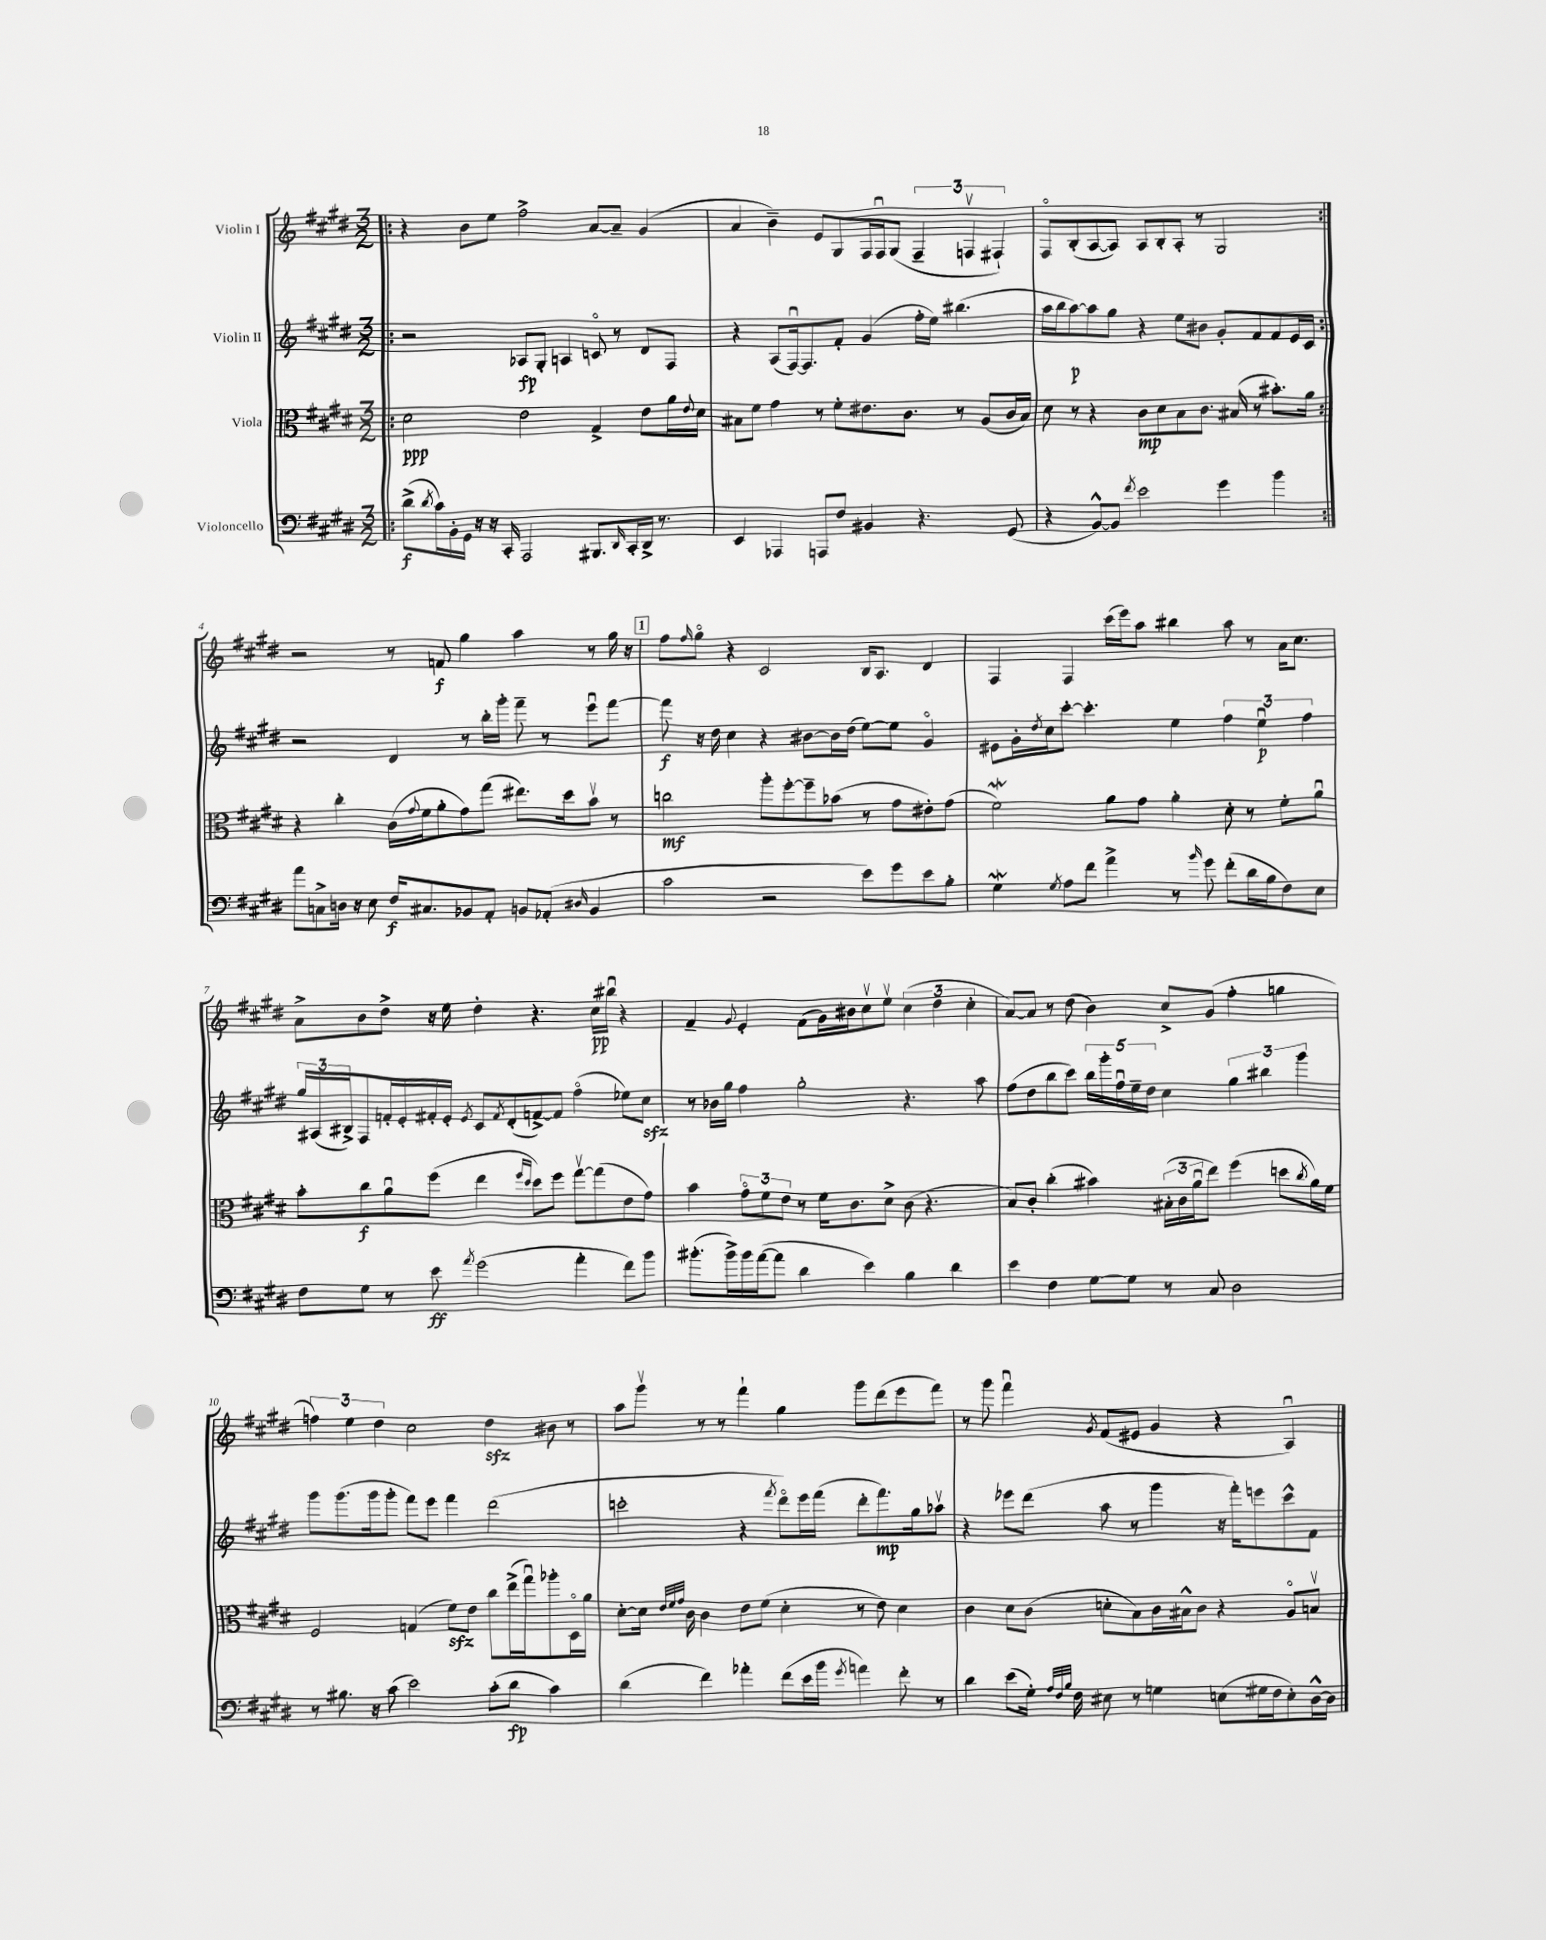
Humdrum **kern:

**kern	**dynam	**kern	**dynam	**kern	**dynam	**kern	**dynam
*part4	*part4	*part3	*part3	*part2	*part2	*part1	*part1
*staff4	*staff4	*staff3	*staff3	*staff2	*staff2	*staff1	*staff1
*I"Violoncello	*	*I"Viola	*	*I"Violin II	*	*I"Violin I	*
*clefF4	*	*clefC3	*	*clefG2	*	*clefG2	*
*k[f#c#g#d#]	*	*k[f#c#g#d#]	*	*k[f#c#g#d#]	*	*k[f#c#g#d#]	*
*M3/2	*	*M3/2	*	*M3/2	*	*M3/2	*
=1!|:	=1!|:	=1!|:	=1!|:	=1!|:	=1!|:	=1!|:	=1!|:
(8d#^\L	f	2d#\	ppp	2r	.	4r	.
8qd#/	.	.	.	.	.	.	.
16c#\L)	.	.	.	.	.	.	.
16BB'\	.	.	.	.	.	.	.
16GG#\JJ	.	.	.	.	.	8b\L	.
16r	.	.	.	.	.	.	.
16r	.	.	.	.	.	8ee\J	.
16CC#'/	.	.	.	.	.	.	.
2AAA/	.	2e\	.	8A-X/L	fp	2ff#^\	.
.	.	.	.	8G#'/J	.	.	.
.	.	.	.	4An/	.	.	.
8.BBB#X/L	.	4G#^/	.	8cn/	.	[8a/L	.
.	.	.	.	8r	.	8a~/J]	.
16qqDD#/	.	.	.	.	.	.	.
16CC#'/L	.	.	.	.	.	.	.
16DD#^/JJ	.	8e\L	.	8d#/L	.	(4g#/	.
8.r	.	.	.	.	.	.	.
.	.	16a\L	.	8F#/J	.	.	.
.	.	8qqe/	.	.	.	.	.
.	.	16d#\JJ	.	.	.	.	.
=2	=2	=2	=2	=2	=2	=2	=2
4EE/	.	8B#X\L	.	4r	.	4a/	.
.	.	8f#\J	.	.	.	.	.
4AAA-X/	.	4g#\	.	(8A/L	.	4b~\)	.
.	.	.	.	[16F#u/k)	.	.	.
.	.	.	.	8.F#/]	.	.	.
8AAAn/L	.	8r	.	.	.	8e/L	.
8F#/J	.	8f#'\L	.	8f#'/J	.	8G#/	.
4BB#X/	.	8.e#X\	.	(4g#/	.	16F#/L	.
.	.	.	.	.	.	16F#u/J	.
.	.	.	.	.	.	(8G#/J	.
.	.	8.c#\J	.	.	.	.	.
4.r	.	.	.	16ff#'\LL	.	6F#~/	.
.	.	.	.	16ee\JJ)	.	.	.
.	.	8r	.	(4.bb#X\	.	.	.
.	.	.	.	.	.	6Fnv/	.
.	.	(8A/L	.	.	.	.	.
.	.	.	.	.	.	6F#X`/)	.
(8GG#/	.	16c#/L	.	.	.	.	.
.	.	16B#/JJ)	.	.	.	.	.
=3	=3	=3	=3	=3	=3	=3	=3
4r	.	8d#\	.	16aa\LL	.	8F#/L	.
.	.	.	.	16bb\J	.	.	.
.	.	8r	.	[8aa\)	p	(8B'/	.
[8BB^^/L)	.	4r	.	8aa\]	.	[8A/	.
8BB/J]	.	.	.	8gg#\J	.	8A/J])	.
8qf#/	.	.	.	.	.	.	.
2e\	.	8c#\L	mp	4r	.	8A/L	.
.	.	8d#\	.	.	.	8B'/	.
.	.	8B\	.	8ee\L	.	8A'/J	.
.	.	8.c#\J	.	8b#X\J	.	8r	.
4g#\	.	.	.	8g#'/L	.	2G#/	.
.	.	(16B#X/	.	.	.	.	.
.	.	8r	.	8f#/	.	.	.
4b\	.	8.b#X'\L)	.	8f#/	.	.	.
.	.	.	.	16e/L	.	.	.
.	.	16a\Jk	.	16c#/JJ	.	.	.
!!LO:LB:g=z
=4:|!	=4:|!	=4:|!	=4:|!	=4:|!	=4:|!	=4:|!	=4:|!
8a\L	.	4r	.	2r	.	2r	.
8Cn^\	.	.	.	.	.	.	.
16Dn\Jk	.	4cc#'\	.	.	.	.	.
16r	.	.	.	.	.	.	.
8E\	.	.	.	.	.	.	.
16F#/KL	f	(16c#\LL	.	4d#/	.	8r	.
.	.	8qqg#/	.	.	.	.	.
8.C#X/	.	16f#\J	.	.	.	.	.
.	.	8a'\	.	.	.	8fn/	f
8BB-X/	.	8g#\)	.	8r	.	4gg#\	.
8AA'/J	.	(8gg#\J	.	16bb'\LL	.	.	.
.	.	.	.	16ggg#'\JJ	.	.	.
8BBn/L	.	8.ee#X\L)	.	8fff#~\	.	4aa\	.
(8AA-X'/J	.	.	.	8r	.	.	.
.	.	16dd#\k	.	.	.	.	.
16qqD#X/	.	.	.	.	.	.	.
4BB/	.	8bv\J	.	8eeeu\L	.	8r	.
.	.	8r	.	[8fff#\J	.	16gg#\	.
.	.	.	.	.	.	16r	.
!!LO:REH:place=s1:t=1
=5	=5	=5	=5	=5	=5	=5	=5
2c#\	.	2ccn\	mf	8fff#\]	f	8ff#\L	.
.	.	.	.	.	.	16qqff#/	.
.	.	.	.	16r	.	8gg#\J	.
.	.	.	.	16dd#\	.	.	.
.	.	.	.	4cc#\	.	4r	.
2r	.	8aa'\L	.	4r	.	2c#/	.
.	.	[8ff#'\	.	.	.	.	.
.	.	8ff#~\]	.	[8b#X\L	.	.	.
.	.	(8b-X\J	.	16b#\L]	.	.	.
.	.	.	.	(16dd#\JJ	.	.	.
8e\L)	.	8r	.	[8ee\L)	.	16B/KL	.
.	.	.	.	.	.	8.A/J	.
8g#\	.	8g#\L	.	8ee\J]	.	.	.
8e\	.	8e#X'\)	.	4g#/	.	4d#/	.
8B'\J	.	(8g#\J	.	.	.	.	.
=6	=6	=6	=6	=6	=6	=6	=6
4G#W\	.	2f#W\)	.	8e#X\L	.	4F#/	.
.	.	.	.	16g#'\L	.	.	.
.	.	.	.	8qdd#/	.	.	.
.	.	.	.	16cc#\J	.	.	.
8qG#/	.	.	.	.	.	.	.
8A\L	.	.	.	[8ccc#'\J	.	4F#/	.
8f#\J	.	.	.	4.ccc#'\]	.	.	.
4a^\	.	8a\L	.	.	.	(16ccc#\LL	.
.	.	.	.	.	.	16eee\J)	.
.	.	8g#\J	.	.	.	8aa\J	.
8r	.	4a'\	.	4ee\	.	4bb#X\	.
16qqb/	.	.	.	.	.	.	.
8g#\	.	.	.	.	.	.	.
(8f#'\L	.	8d#'\	.	6ff#\	.	8aa\	.
16d#\L	.	8r	.	.	.	8r	.
.	.	.	.	6eeu\	p	.	.
16B\J	.	.	.	.	.	.	.
8F#\)	.	8f#'\L	.	.	.	16a\KL	.
.	.	.	.	.	.	8.cc#\J	.
.	.	.	.	6ff#\	.	.	.
8E\J	.	8au\J	.	.	.	.	.
!!LO:LB:g=z
=7	=7	=7	=7	=7	=7	=7	=7
8F#\L	.	8b'\L	.	24gg#/LL	.	8a^\L	.
.	.	.	.	(24A#X/	.	.	.
.	.	.	.	24B#X^/J)	.	.	.
8G#\J	.	8cc#\	f	8F#/	.	8b\	.
8r	.	8au\	.	16fn'/L	.	8dd#^\J	.
.	.	.	.	16e'/	.	.	.
8e\	ff	(8ff#\J	.	16f#X'/	.	16r	.
.	.	.	.	16e'/JJ	.	16ee\	.
8qa/	.	.	.	8qe/	.	.	.
(2g#\	.	4ee\	.	8c#/L	.	4dd#'\	.
.	.	.	.	8qf#/	.	.	.
.	.	.	.	(8d#'/	.	.	.
.	.	16qqff#/LL	.	.	.	.	.
.	.	16qqdd#/JJ	.	.	.	.	.
.	.	8dd#\L)	.	[8fn^/)	.	4.r	.
.	.	8ff#\J	.	8f/J]	.	.	.
4a'\	.	[8gg#v\L	.	(4ff#\	.	.	.
.	.	(8gg#\]	.	.	.	16cc#\LL	pp
.	.	.	.	.	.	16bb#Xu\JJ	.
8f#\L)	.	8e\	.	8ee-X\L)	.	4r	.
8b\J	.	8g#\J)	.	8cc#zz\J	.	.	.
=8	=8	=8	=8	=8	=8	=8	=8
(8.b#X'\L	.	4b\	.	8r	.	4f#~/	.
.	.	.	.	16b-X\LL	.	.	.
16b#^\L)	.	.	.	16gg#\JJ	.	.	.
.	.	.	.	.	.	8qqg#/	.
16b#\	.	12g#\L	.	4ff#\	.	4e'/	.
([16a\J	.	.	.	.	.	.	.
.	.	12f#\	.	.	.	.	.
8a\J]	.	.	.	.	.	.	.
.	.	12e\J	.	.	.	.	.
4d#\	.	8r	.	2gg#'\	.	(8f#\L	.
.	.	16f#\KL	.	.	.	16g#\L)	.
.	.	8.c#\	.	.	.	16b#X\J	.
4e\)	.	.	.	.	.	8cc#v\	.
.	.	8d#^\J	.	.	.	8eev\J	.
4B\	.	(8c#\	.	4.r	.	(6cc#\	.
.	.	4.r	.	.	.	.	.
.	.	.	.	.	.	6dd#\	.
4d#\	.	.	.	.	.	.	.
.	.	.	.	.	.	6cc#'\	.
.	.	.	.	8aa\	.	.	.
=9	=9	=9	=9	=9	=9	=9	=9
4e\	.	8B/L)	.	(8ff#\L	.	[8a/L)	.
.	.	8c#'/J	.	8dd#\	.	8a/J]	.
4F#\	.	(4cc#'\	.	8bb\	.	8r	.
.	.	.	.	8ccc#\J)	.	(8dd#\	.
[8G#\L	.	4b#X\)	.	20bb\LL	.	4b\)	.
.	.	.	.	20ggg#'\	.	.	.
.	.	.	.	20ff#u\	.	.	.
8G#\J]	.	.	.	.	.	.	.
.	.	.	.	20ee~\	.	.	.
.	.	.	.	20dd#\JJ	.	.	.
8r	.	(24B#X'\LL	.	4cc#\	.	8cc#^/L	.
.	.	24c#\	.	.	.	.	.
.	.	24au\J	.	.	.	.	.
8C#/	.	8ee\J)	.	.	.	(8g#/J	.
2D#\	.	(4ff#\	.	6gg#\	.	4ff#'\	.
.	.	.	.	6bb#X\	.	.	.
.	.	8ddn\L	.	.	.	4ggn\	.
.	.	.	.	6ggg#\	.	.	.
.	.	8qcc#/	.	.	.	.	.
.	.	16a\L)	.	.	.	.	.
.	.	16f#\JJ	.	.	.	.	.
!!LO:LB:g=z
=10	=10	=10	=10	=10	=10	=10	=10
8r	.	2F#/	.	8ggg#\L	.	6ffn\)	.
8.B#X\	.	.	.	(8.ggg#\	.	.	.
.	.	.	.	.	.	6ee\	.
16r	.	.	.	16ggg#\k	.	.	.
.	.	.	.	.	.	6dd#\	.
(8c#\	.	.	.	8ggg#'\J	.	.	.
2e\)	.	(4Gn/	.	8fff#\L)	.	2cc#\	.
.	.	.	.	8eee\J	.	.	.
.	.	8f#zz\L)	.	4fff#\	.	.	.
.	.	8e\J	.	.	.	.	.
(8c#'\L	.	8cc#\L	.	(2ddd#\	.	4dd#zz\	.
8d#\J	fp	(16ee^\L	.	.	.	.	.
.	.	16gg#u\J)	.	.	.	.	.
4c#\)	.	8aa-X'\	.	.	.	8b#X\	.
.	.	16D#\L	.	.	.	8r	.
.	.	16a\JJ	.	.	.	.	.
=11	=11	=11	=11	=11	=11	=11	=11
(4d#\	.	[8d#'\L	.	2cccn'\	.	8aa\L	.
.	.	16d#\Jk]	.	.	.	8ggg#v\J	.
.	.	32qqe/LLL	.	.	.	.	.
.	.	32qqf#/	.	.	.	.	.
.	.	32qqg#/JJJ	.	.	.	.	.
.	.	16c#\	.	.	.	.	.
4f#\)	.	4c#\	.	.	.	8r	.
.	.	.	.	.	.	8r	.
4a-X'\	.	8e\L	.	4r	.	4fff#`\	.
.	.	(8f#\J	.	.	.	.	.
.	.	.	.	8qfff#/	.	.	.
(8f#\L	.	4d#'\	.	8ddd#\L)	.	4gg#\	.
16e\L	.	.	.	16eee\L	.	.	.
16b\JJ	.	.	.	(16fff#\JJ	.	.	.
8qg#/	.	.	.	.	.	.	.
4an\)	.	8r	.	8ddd#'\L	.	8ggg#\L	.
.	.	8e\)	.	8.fff#\)	mp	(8ddd#\	.
8f#'\	.	4d#\	.	.	.	8eee\	.
.	.	.	.	16gg#\k	.	.	.
8r	.	.	.	8aa-Xv\J	.	8fff#\J)	.
=12	=12	=12	=12	=12	=12	=12	=12
4d#\	.	4c#\	.	4r	.	8r	.
.	.	.	.	.	.	8ggg#\	.
(8e\L	.	8d#\L	.	8eee-X\L	.	4fff#u\	.
16G#'\Jk)	.	(8c#\J	.	(8ddd#\J	.	.	.
32qqA/LLL	.	.	.	.	.	.	.
32qqF#/	.	.	.	.	.	.	.
32qqB/JJJ	.	.	.	.	.	.	.
16F#\	.	.	.	.	.	.	.
.	.	.	.	.	.	8qg#/	.
8E#X\	.	8dn'\L	.	8aa\	.	(8f#/L	.
8r	.	8B\)	.	8r	.	8e#X/J	.
4Gn\	.	16c#\L	.	4ggg#\	.	4g#/	.
.	.	16B#X^^\J	.	.	.	.	.
.	.	8c#\J	.	.	.	.	.
(8En\L	.	4r	.	16r	.	4r	.
.	.	.	.	16fff#'\KL)	.	.	.
16G#X\L	.	.	.	8eeen\	.	.	.
16F#\J	.	.	.	.	.	.	.
8E'\)	.	8A/L	.	8ccc#^^\	.	4Au/)	.
[16D#^^\L	.	8Bnv/J	.	8f#\J	.	.	.
16D#\JJ]	.	.	.	.	.	.	.
==	==	==	==	==	==	==	==
*-	*-	*-	*-	*-	*-	*-	*-
